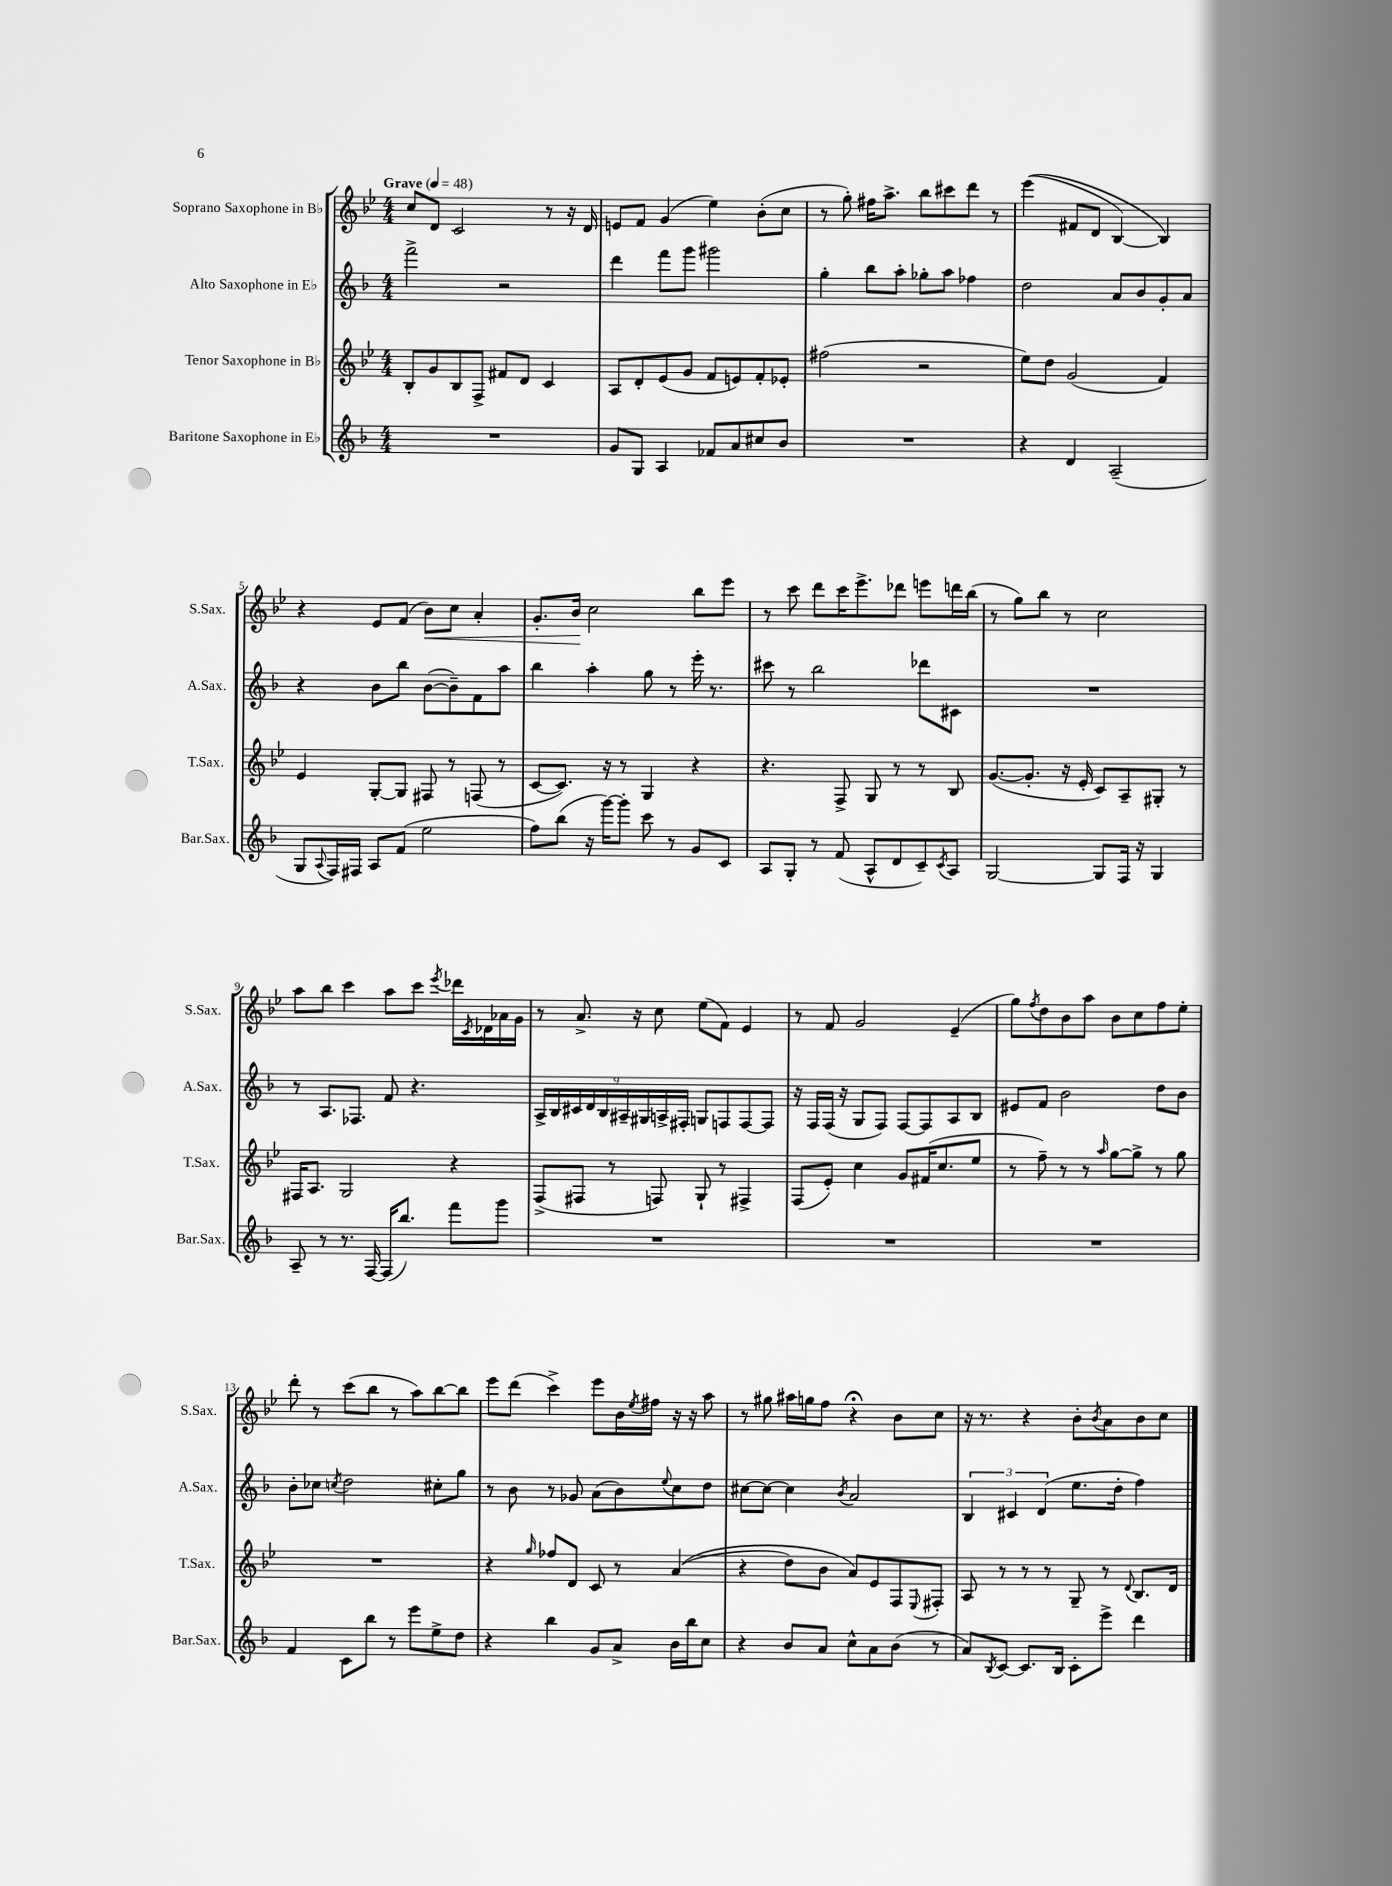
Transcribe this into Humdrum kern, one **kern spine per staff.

**kern	**kern	**kern	**kern
*staff4	*staff3	*staff2	*staff1
*clefG2	*clefG2	*clefG2	*clefG2
*k[b-]	*k[b-e-]	*k[b-]	*k[b-e-]
*M4/4	*M4/4	*M4/4	*M4/4
*MM48	*MM48	*MM48	*MM48
1r	8B-'	2fff^	8cc
.	8g	.	8d
.	8B-	.	2c
.	8F^	.	.
.	8f#	2r	.
.	8d	.	.
.	4c	.	8r
.	.	.	16r
.	.	.	16d
=	=	=	=
8g	8A	4ddd	8e
8G	8d'	.	8f
4A	(8e-	8fff	(4g
.	8g	8ggg	.
8f-	8f	2ggg#	4ee-)
8a	8e)	.	.
8cc#	8f'	.	(8b-'
8b-	8e-'	.	8cc
=	=	=	=
1r	(2ff#	4gg'	8r
.	.	.	8gg')
.	.	8bb-	16ff#
.	.	.	8.aa^
.	.	8aa'	.
.	2r	8gg-'	8bb-
.	.	8aa	8ccc#
.	.	4ff-	8ddd
.	.	.	8r
=	=	=	=
4r	8ee-)	2dd	&((4eee-
.	8dd	.	.
4d	(2g	.	8f#
.	.	.	8d
(2A~	.	8a	[4B-)
.	.	8b-	.
.	4f)	8g'	4B-]&)
.	.	8a	.
=	=	=	=
8G	4e-	4r	4r
8qqA	.	.	.
16F)	.	.	.
16F#	.	.	.
8A	[8G'	8b-	8e-
(8f	8G]	8bb-	(8f
2ee	8F#	([8b-	8b-)
.	8r	8b-~])	8cc
.	(8F	8f	4a'
.	8r	8aa	.
=	=	=	=
8ff)	[8c	4bb-	8.g'
(8bb-	8.c])	.	.
.	.	.	16b-
16r	.	4aa'	2cc
[16ggg)	16r	.	.
8ggg']	8r	.	.
8ccc	4G	8gg	.
8r	.	8r	.
8g	4r	16eee'	8bb-
.	.	8.r	.
8c	.	.	8eee-
=	=	=	=
8A	4.r	8ccc#	8r
8G'	.	8r	8ccc
8r	.	2bb-	8ddd
(8f	8F^	.	16ccc
.	.	.	8.eee-^
8A^^	8G	.	.
8d	8r	.	8ddd-
8c~)	8r	8ddd-	8eee
8qc	.	.	.
8A	8B-	8c#	16ddd
.	.	.	(16bb-
=	=	=	=
[2G	([8.g	1r	8r
.	.	.	8gg)
.	8.g']	.	.
.	.	.	8bb-
.	16r	.	8r
.	16e-'	.	.
8G]	8c)	.	2cc
16F	8A~	.	.
16r	.	.	.
4G	8G#'	.	.
.	8r	.	.
=	=	=	=
8A~	16F#	8r	8aa
.	8.A	.	.
8r	.	8.A	8bb-
8.r	2G	.	4ccc
.	.	8.F-	.
[16F	.	.	.
(16F]	.	8f	8aa
8.bb-)	.	.	.
.	.	4.r	8ccc
.	.	.	8qeee-
8fff	4r	.	16ddd-
.	.	.	8qc
.	.	.	16d-
8ggg	.	.	16a-
.	.	.	16g
=	=	=	=
1r	(8F^	18A^	8r
.	.	18B-	.
.	.	18c#	.
.	8F#	.	8.a^
.	.	18d	.
.	.	18B-	.
.	8r	.	.
.	.	18A#~	.
.	.	.	16r
.	.	18G#	.
.	8F)	.	8cc
.	.	18A^	.
.	.	18F#'	.
.	8G`	8G	(8ee-
.	8r	8F	8f)
.	4F#^	[8F	4e-
.	.	8F]	.
=	=	=	=
1r	(8F	16r	8r
.	.	16F	.
.	8e-')	(16F	8f
.	.	16r	.
.	4cc	8G	2g
.	.	8F)	.
.	8g	[8F	.
.	(16f#	8F]	.
.	8.cc	.	.
.	.	8A	(4e-~
.	8ee-	8B-	.
=	=	=	=
1r	8r	8e#	8gg)
.	.	.	8qff
.	8ff~)	8f	8dd
.	8r	2b-	8b-
.	8r	.	8aa
.	16qqaa	.	.
.	[8gg	.	8b-
.	8gg^]	.	8cc
.	8r	8dd	8ff
.	8gg	8b-	8ee-'
=	=	=	=
4f	1r	8b-'	8ddd'
.	.	8cc-	8r
.	.	8qcc	.
8c	.	2dd	(8ccc
8bb-	.	.	8bb-
8r	.	.	8r
8eee	.	.	8aa)
8ee^	.	8cc#'	[8bb-
8dd	.	8gg	8bb-]
=	=	=	=
4r	4r	8r	8eee-
.	.	8b-	(8ddd
.	16qqgg	.	.
4bb-	8ff-	8r	4ccc^)
.	8d	8g-	.
8g	8c	(8a	8eee-
8a^	8r	8b-)	16b-
.	.	.	8qee-
.	.	.	16ff#
.	.	8qqee	.
16b-	&((4a	8cc	16r
16bb-	.	.	16r
8cc	.	8dd	8aa
=	=	=	=
4r	4r	[8cc#	8r
.	.	8cc#_	8gg#
8b-	8dd)	4cc#]	16aa#
.	.	.	16gg
8a	8b-	.	8ff
.	.	8qb-	.
8cc^^	8a&)	2a	4r;
8a	8e-	.	.
(8b-	8F	.	8b-
.	8qqE-	.	.
8r	8F#'	.	8cc
=	=	=	=
8a)	8A	6B-	16r
.	.	.	8.r
8qB-	.	.	.
[8c	8r	.	.
.	.	6c#	.
8.c]	8r	.	4r
.	.	(6d	.
.	8r	.	.
16B-	.	.	.
8c'	8G~	8.ee	8b-'
.	.	.	8qb-
8eee^	8r	.	8a
.	.	16dd'	.
.	8qqd	.	.
4ddd	8.B-	4ff)	8b-
.	.	.	8cc
.	16d	.	.
==	==	==	==
*-	*-	*-	*-
